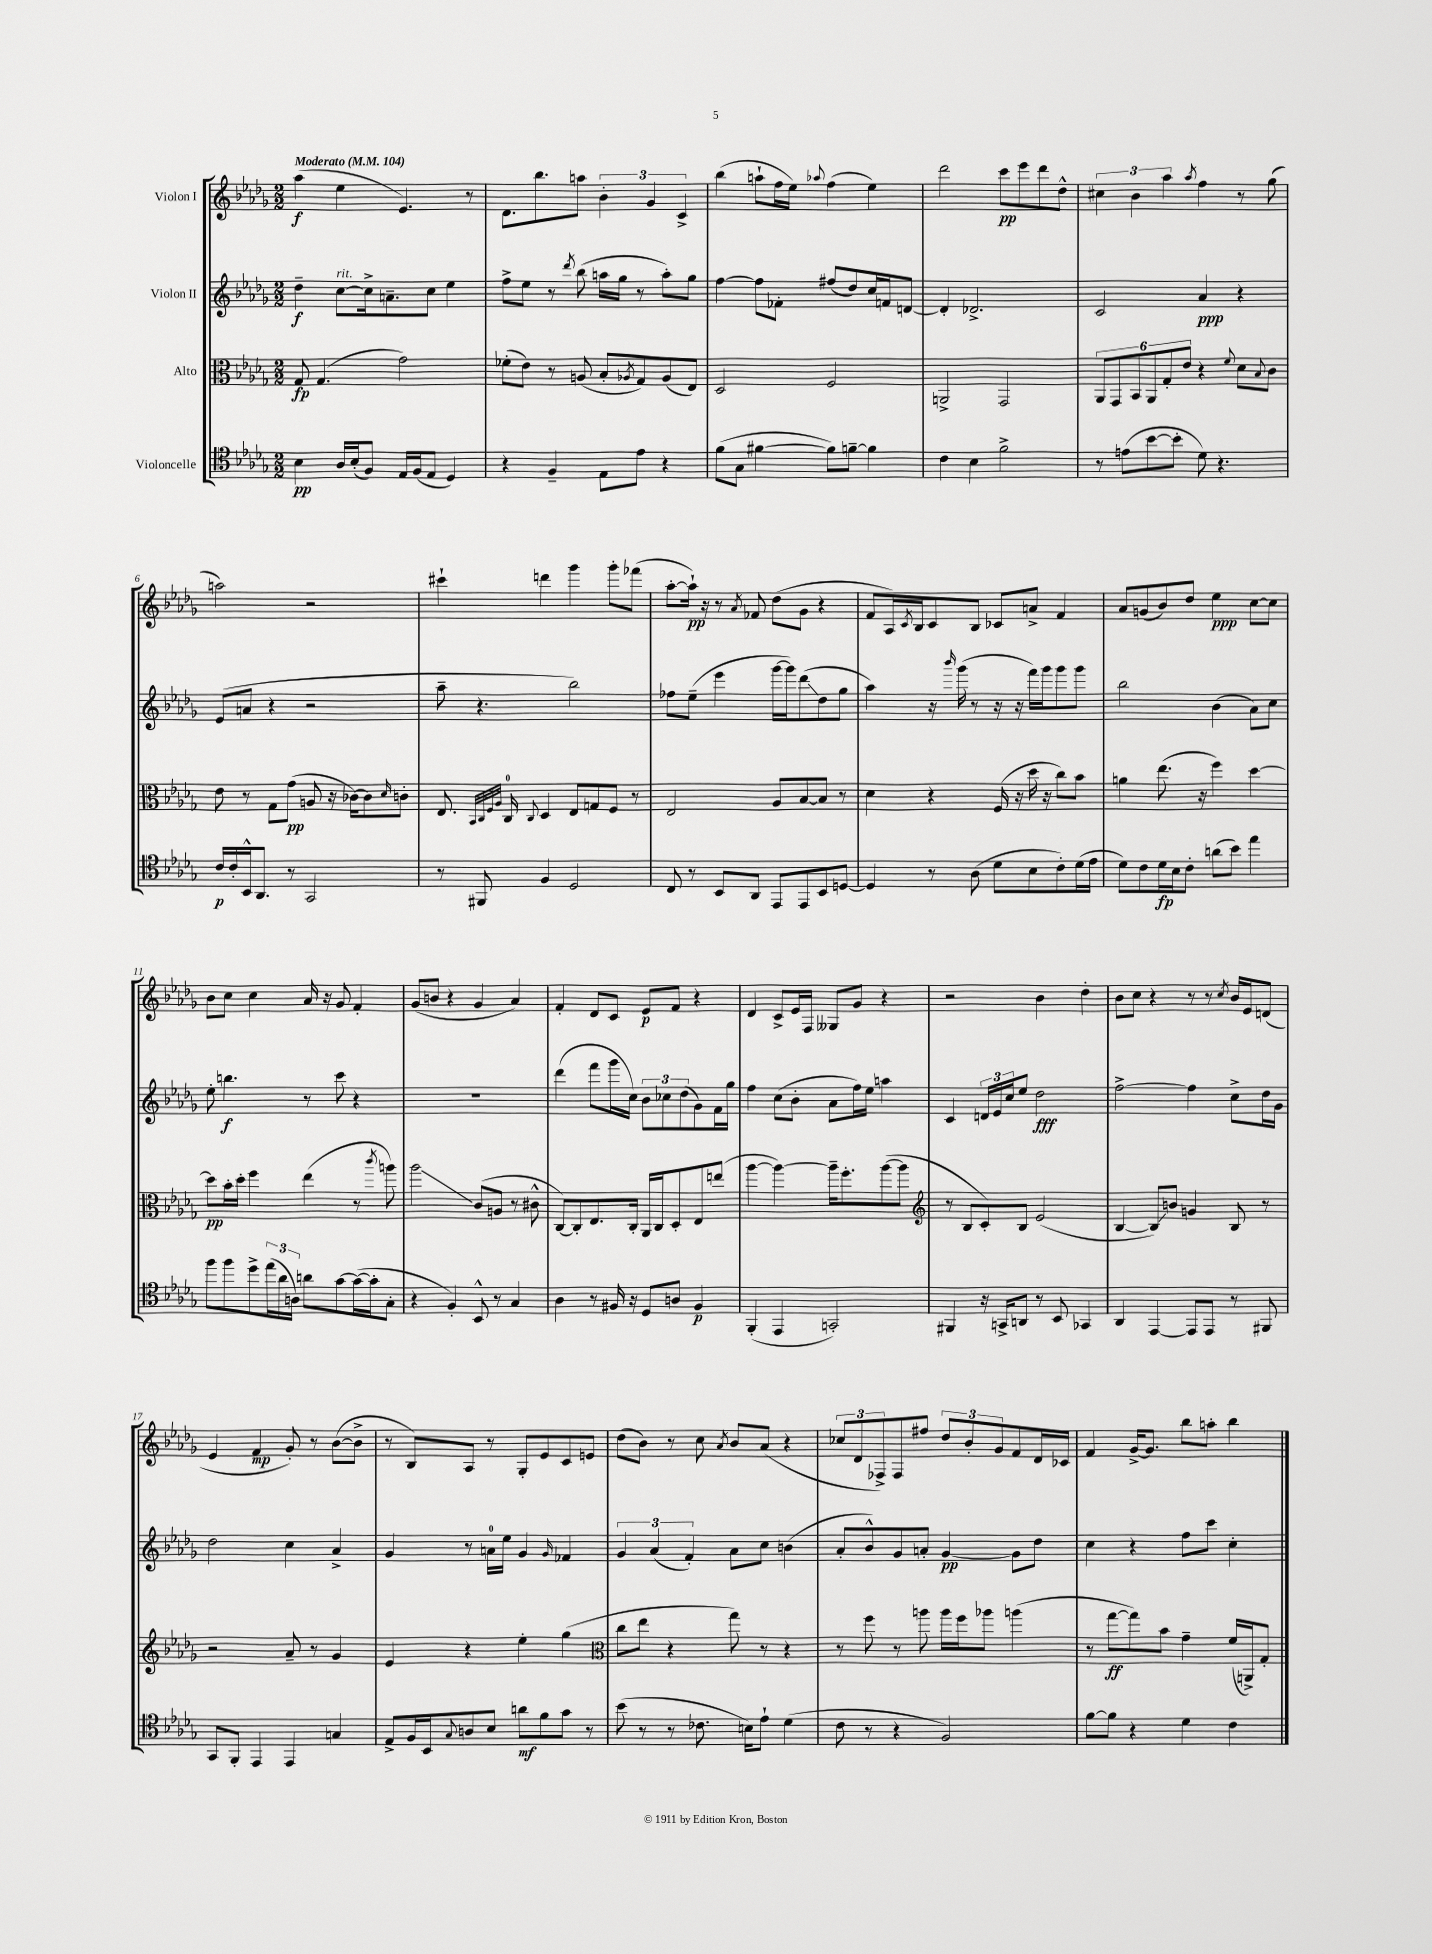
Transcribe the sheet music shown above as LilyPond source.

<<
\new StaffGroup <<
\new Staff = "s0" \with { instrumentName = "Violon I" } {
    \clef treble \key des \major \numericTimeSignature \time 2/2 \tempo "Moderato" 4 = 104
    aes''4\f( ees''4 ees'4.) r8 |
    des'8. bes''8. a''8 \tuplet 3/2 { bes'4-. ges'4 c'4-> } |
    bes''4( a''8-! f''16 ees''16) \appoggiatura { aes''8 } f''4( ees''4) |
    des'''2 c'''8\pp ees'''8 des'''8 des''8-^ |
    \tuplet 3/2 { cis''4 bes'4 aes''4 } \acciaccatura { aes''8 } f''4 r8 ges''8( |
    a''2) r2 |
    cis'''4-! d'''4 ges'''4 ges'''8-. fes'''8( |
    aes''8~-. aes''16-!\pp) r16 r8 \acciaccatura { aes'8 } fes'8 des''8( ges'8 r4 |
    f'8 aes16) \acciaccatura { c'8 } bes16 c'8 bes8 ces'8 a'8-> f'4 |
    aes'8 g'8( bes'8) des''8 ees''4\ppp c''8~ c''8 |
    bes'8 c''8 c''4 aes'16 r16 ges'8 f'4-. |
    ges'8( b'8 r4 ges'4 aes'4) |
    f'4-. des'8 c'8 ees'8\p f'8 r4 |
    des'4 c'8-> ees'16 f16 geses8 ges'8 r4 |
    r2 bes'4 des''4-. |
    bes'8 c''8 r4 r8 r8 \acciaccatura { c''8 } bes'16 ees'16 d'8( |
    ees'4 f'4\mp ges'8-.) r8 bes'8~( bes'8-> |
    r8 bes8) aes8 r8 ges8-. ees'8 c'8 e'8 |
    des''8( bes'8) r8 c''8 \acciaccatura { aes'8 } bes'8 aes'8( r4 |
    \tuplet 3/2 { ces''8 des'8 fes8->) } fes8 fis''8 \tuplet 3/2 { des''8 bes'8-. ges'8 } f'8 des'16 ces'16 |
    f'4 ges'16~-> ges'8. bes''8 a''8-. bes''4 \bar "|." |
}
\new Staff = "s1" \with { instrumentName = "Violon II" } {
    \clef treble \key des \major \numericTimeSignature \time 2/2
    des''4--\f c''8~^\markup { \italic "rit." } c''16-> a'8.-- c''8 ees''4 |
    f''8-> ees''8 r8 \acciaccatura { des'''8 } bes''8( a''16 ges''16 r8 a''8-.) ges''8 |
    f''4~ f''8 fes'8-. fis''8( des''8) c''16 f'16 d'8~ |
    d'4-. des'2.-> |
    c'2 aes'4\ppp r4 |
    ees'8( a'8 r4 r2 |
    aes''8-- r4. bes''2) |
    fes''8 ees''8--( ees'''4 ges'''16~ ges'''16) des'''8\glissando( des''8 ges''8 |
    aes''4) r16 \grace { bes'''16 } ges'''16( r8 r16 r16 f'''16) ges'''16 ges'''8 ges'''8 |
    bes''2 bes'4( aes'8) c''8 |
    ees''8-. b''4.\f r8 c'''8 r4 |
    R1 |
    des'''4( f'''8 ges'''16 c''16) \tuplet 3/2 { bes'8 ces''8 des''8( } ges'8) f'16 ges''16 |
    f''4 c''8( bes'8-. aes'8 f''16) ees''16 a''4 |
    c'4 \tuplet 3/2 { d'16 ees'16 c''16 } ees''8 des''2\fff |
    f''2~-> f''4 c''8-> des''16 ges'16 |
    des''2 c''4 aes'4-> |
    ges'4 r8 a'16-0 ees''16 ges'4 \grace { ges'16 } fes'4 |
    \tuplet 3/2 { ges'4 aes'4( f'4-.) } aes'8 c''8 b'4( |
    aes'8-. bes'8-^) ges'8 a'8-. ges'4~\pp ges'8 des''8 |
    c''4 r4 f''8 c'''8 c''4-. \bar "|." |
}
\new Staff = "s2" \with { instrumentName = "Alto" } {
    \clef alto \key des \major \numericTimeSignature \time 2/2
    ges8\fp ges4.( ges'2) |
    fes'8-.( ees'8) r8 a8( bes8-. \acciaccatura { aes8 } ges8) aes8( ees8) |
    des2 f2 |
    a,2-> ges,2 |
    \tuplet 6/4 { aes,8 ges,8 bes,8 aes,8 ges8-. ees'8 } r4 \appoggiatura { f'8 } des'8 \appoggiatura { bes8 } c'8 |
    ees'8 r8 ges8 ges'8\pp( a8 r16 ces'16~) ces'8 \grace { des'16 } c'8-. |
    ees8. \grace { bes,32 c32 f32 aes32 } c16-0 \appoggiatura { c8 } des4 ees8 g8 f8 r8 |
    ees2 aes8 bes8~ bes8 r8 |
    des'4 r4 f16( r16 des''16 r16 c''8) bes'8 |
    a'4 ees''8.( r16 f''4) des''4~ |
    des''8\pp bes'16-. des''16-. f''4 ees''4( r8 \acciaccatura { c'''8 } a''8) |
    aes''2\glissando c'8( a8 r8 cis'8-^ |
    c8~) c8-. ees8. c16-. aes,16 c16 des8-. ees8 e''8( |
    aes''4~ aes''4~) aes''16-- f''8.-. aes''8~( aes''8 |
    \clef treble r8 bes8 c'8-.) bes8 ees'2( |
    bes4~ bes8\glissando) b'8 g'4 bes8 r8 |
    r2 aes'8-- r8 ges'4 |
    ees'4 r4 ees''4-. ges''4( |
    \clef alto c''8 ees''8 r4 ges''8) r8 r4 |
    r8 f''8 r8 a''8 a''16 f''16 aes''8 a''4( |
    r8 ges''8~\ff ges''8) bes'8 ges'4-- f'16( a,16->) ges8-. \bar "|." |
}
\new Staff = "s3" \with { instrumentName = "Violoncelle" } {
    \clef tenor \key des \major \numericTimeSignature \time 2/2
    bes4\pp aes16 bes16-.( f8) ees16 f16( ees8 des4) |
    r4 f4-- ees8 ees'8 r4 |
    f'8( ges8 fis'4~ fis'8) f'8~-- f'4 |
    c'4 bes4 f'2-> |
    r8 e'8( bes'8~ bes'8-. des'8) r4. |
    c'16\p c'16-. bes,16-^ aes,8. r8 ges,2 |
    r8 fis,8 f4 des2 |
    c8 r8 bes,8 aes,8 ees,8 ees,8 bes,8 d8~ |
    d4 r8 aes8( des'8 bes8 c'8-.) des'16( ees'16 |
    des'8) c'8 des'16\fp bes16 c'8-. a'8( bes'8) ees''4 |
    f''8 f''8 des''8-> \tuplet 3/2 { ees''16( aes'16 a16) } a'8 ges'8~ ges'16~( ges'16-. ges8-. |
    r4 f4-.) bes,8-^ r8 ges4 |
    aes4 r8 fis16 r16 des8 a8 fis4\p |
    f,4-.( ees,4 g,2-.) |
    fis,4 r16 g,16-> a,8 r8 bes,8 ges,4 |
    aes,4 ees,4~ ees,8 ees,8 r8 fis,8 |
    ges,8 f,8-. ees,4 ees,4 g4 |
    ees8-> f16 bes,16 \appoggiatura { ges8 } a8 bes8 a'8\mf f'8 ges'8 r8 |
    bes'8( r8 r8 ces'8. b16) ees'8-! des'4( |
    c'8 r8 r4 f2) |
    f'8~ f'8 r4 des'4 c'4 \bar "|." |
}
>>
>>
